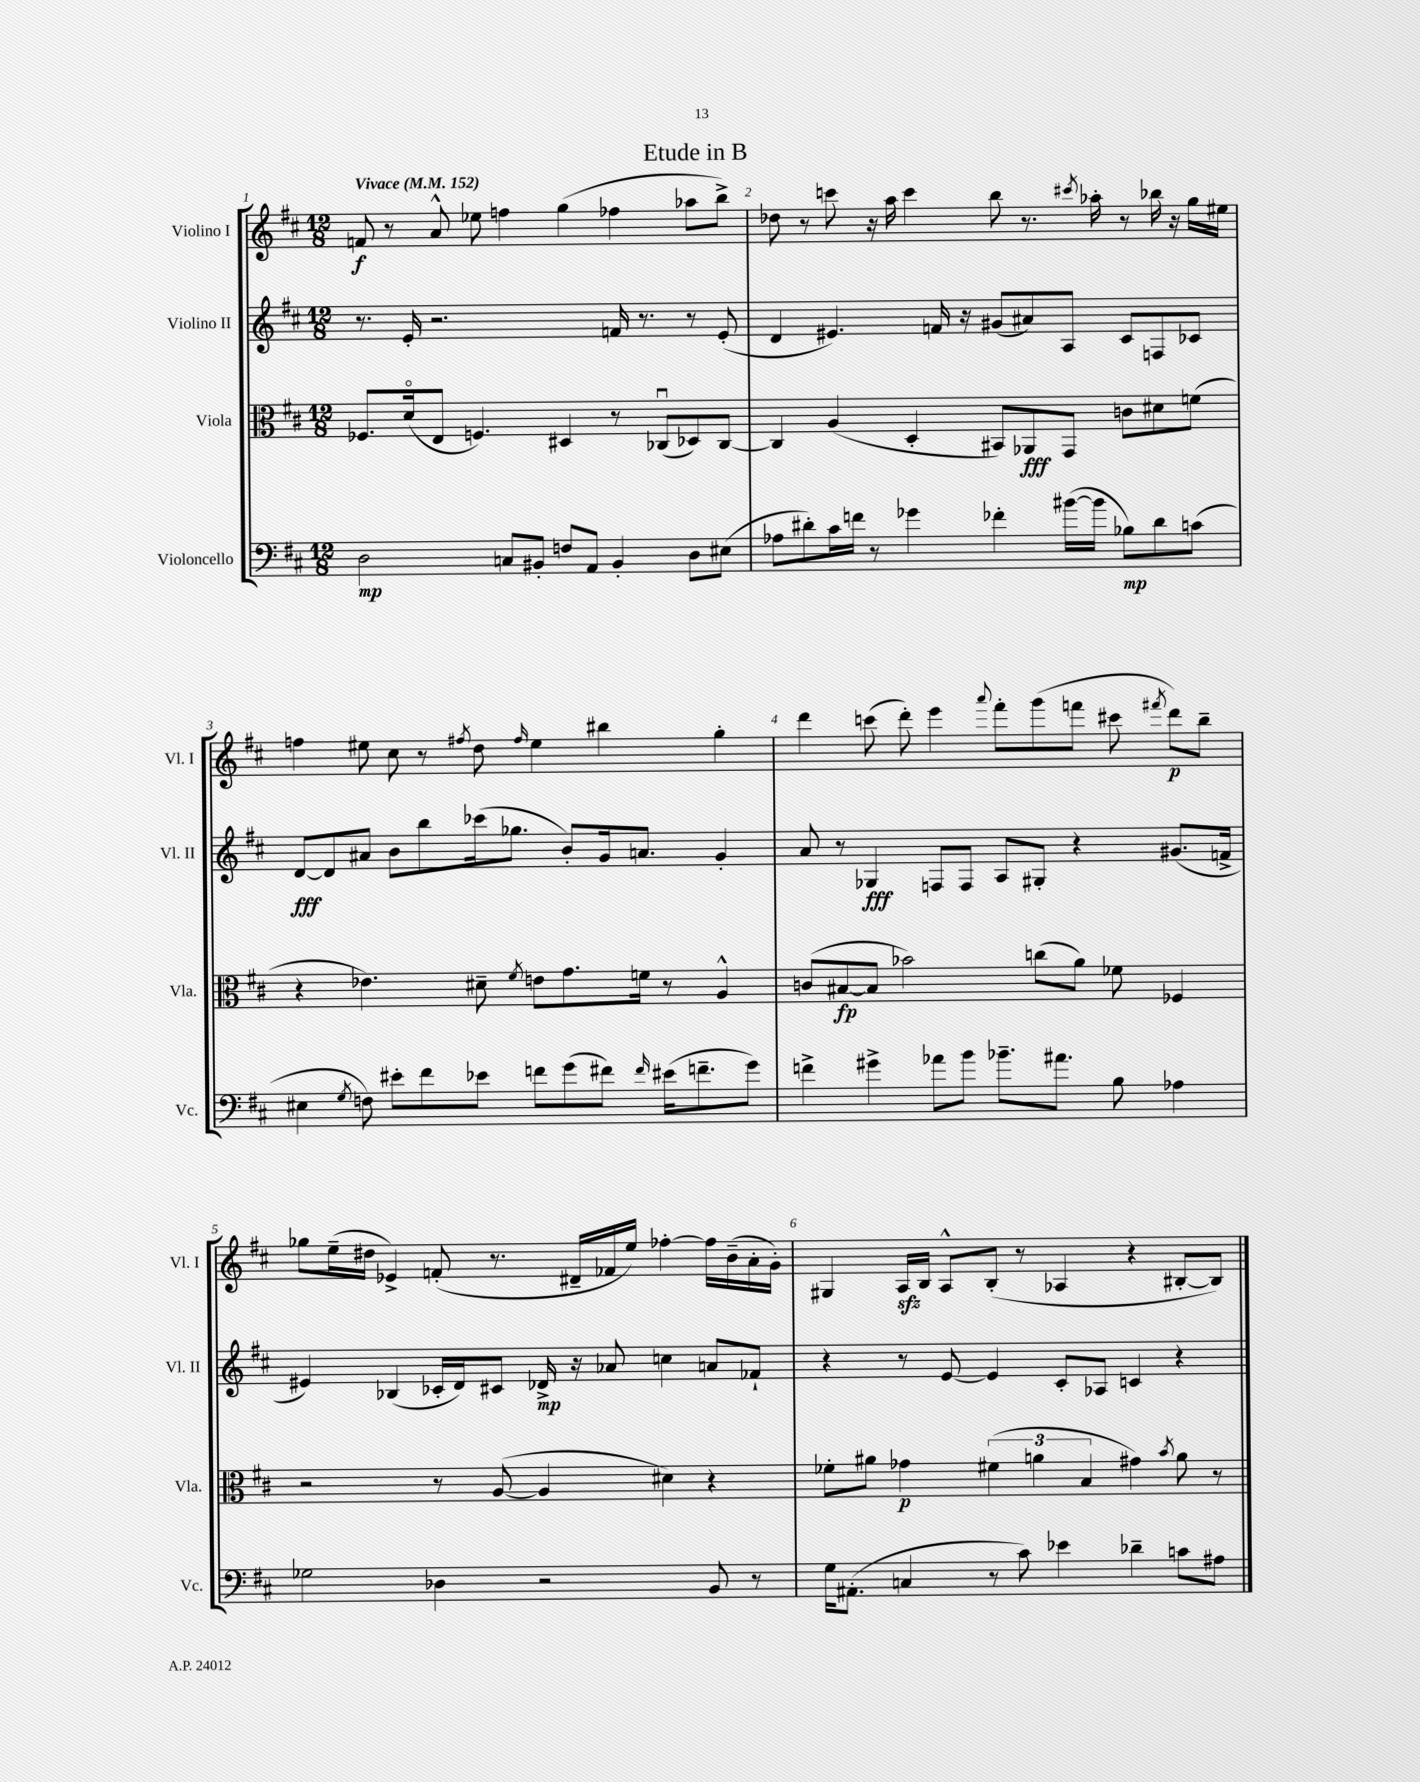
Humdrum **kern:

**kern	**kern	**kern	**kern
*staff4	*staff3	*staff2	*staff1
*clefF4	*clefC3	*clefG2	*clefG2
*k[f#c#]	*k[f#c#]	*k[f#c#]	*k[f#c#]
*M12/8	*M12/8	*M12/8	*M12/8
*MM152	*MM152	*MM152	*MM152
2D	8.F-	8.r	8f
.	.	.	8r
.	(16do	16e'	.
.	8E	2.r	8a^^
.	4.F)	.	8ee-
8C	.	.	4ff
8BB#'	.	.	.
8F	4D#	.	(4gg
8AA	.	.	.
4BB#'	8r	16f	4ff-
.	.	8.r	.
.	(8C-u	.	.
8D	8D-)	8r	8aa-
(8E#	[8C-	(8e'	8bb^)
=	=	=	=
8A-	4C-]	4d	8dd-
8d#')	.	.	8r
16c#	(4A	4.e#)	8ccc
16f	.	.	.
8r	.	.	16r
.	.	.	16aa
4g-	4D'	.	4ccc
.	.	16f	.
.	.	16r	.
4f-'	8BB#)	(8g#	8bb
.	8AA-	8a#)	8.r
([16b#	8GG	8A	.
.	.	.	8qccc#
16b#]	.	.	16aa-'
8B-)	8c	8c#	8r
8d#	8d#	8F	16bb-
.	.	.	16r
(8c	(8f	8c-	16gg
.	.	.	16ee#
=	=	=	=
4E#	4r	[8d	4ff
.	.	8d]	.
8qG	.	.	.
8F)	4.e-)	8a#	8ee#
8e#'	.	8b	8cc#
8f#	.	8bb	8r
.	.	.	8qff#
8e-	8d#~	(16ccc-	8dd
.	.	8.gg-	.
.	8qf#	.	16qqff#
8f	8e	.	4ee#
(8g	8.g	8b')	.
8f#)	.	16g	4bb#
.	16f	8.a	.
16qqf#	.	.	.
(16e#	8r	.	.
8.f~	.	.	.
.	4A^^	4g'	4gg'
8g)	.	.	.
=	=	=	=
4f^	(8c	8a	4ddd
.	[8B#	8r	.
4g#^	8B#]	4G-	(8ccc
.	2b-)	.	8ddd')
8a-	.	8F	4eee
8b	.	8F	.
.	.	.	8qqaaa
8.b-~	.	8A	8fff#'
.	(8cc	8G#'	(8ggg
8.a#	.	.	.
.	8a)	4r	8fff
8B	8f-	.	8ccc#
.	.	.	8qfff#
4A-	4F-	(8.g#	8ddd)
.	.	.	8bb~
.	.	16f^	.
=	=	=	=
2G-	2r	4e#)	8gg-
.	.	.	(16ee~
.	.	.	16dd#
.	.	(4B-	4e-^)
4D-	8r	16c-'	(8f'
.	.	16d)	.
.	([8A	8c#	8.r
2r	4A]	16d-^	.
.	.	16r	16d#~
.	.	8a-	16f-
.	.	.	16ee)
.	4d#)	4cc	[4ff-'
8BB	4r	8a	16ff-]
.	.	.	(16b~
8r	.	8f-`	16a'
.	.	.	16g')
=	=	=	=
16G	8f-'	4r	4G#
(8.AA#'	.	.	.
.	8a#	.	.
4C	4g-	8r	16A
.	.	.	16B
.	.	[8e	8A^^
8r	(6f#	4e]	(8B'
8c#)	.	.	8r
.	6a	.	.
4e-	.	8c#'	4A-
.	6B	.	.
.	.	8A-	.
4d-~	4g#)	4c	4r
.	8qb	.	.
8c	8a	4r	[8B#'
8A#	8r	.	8B#])
==	==	==	==
*-	*-	*-	*-
